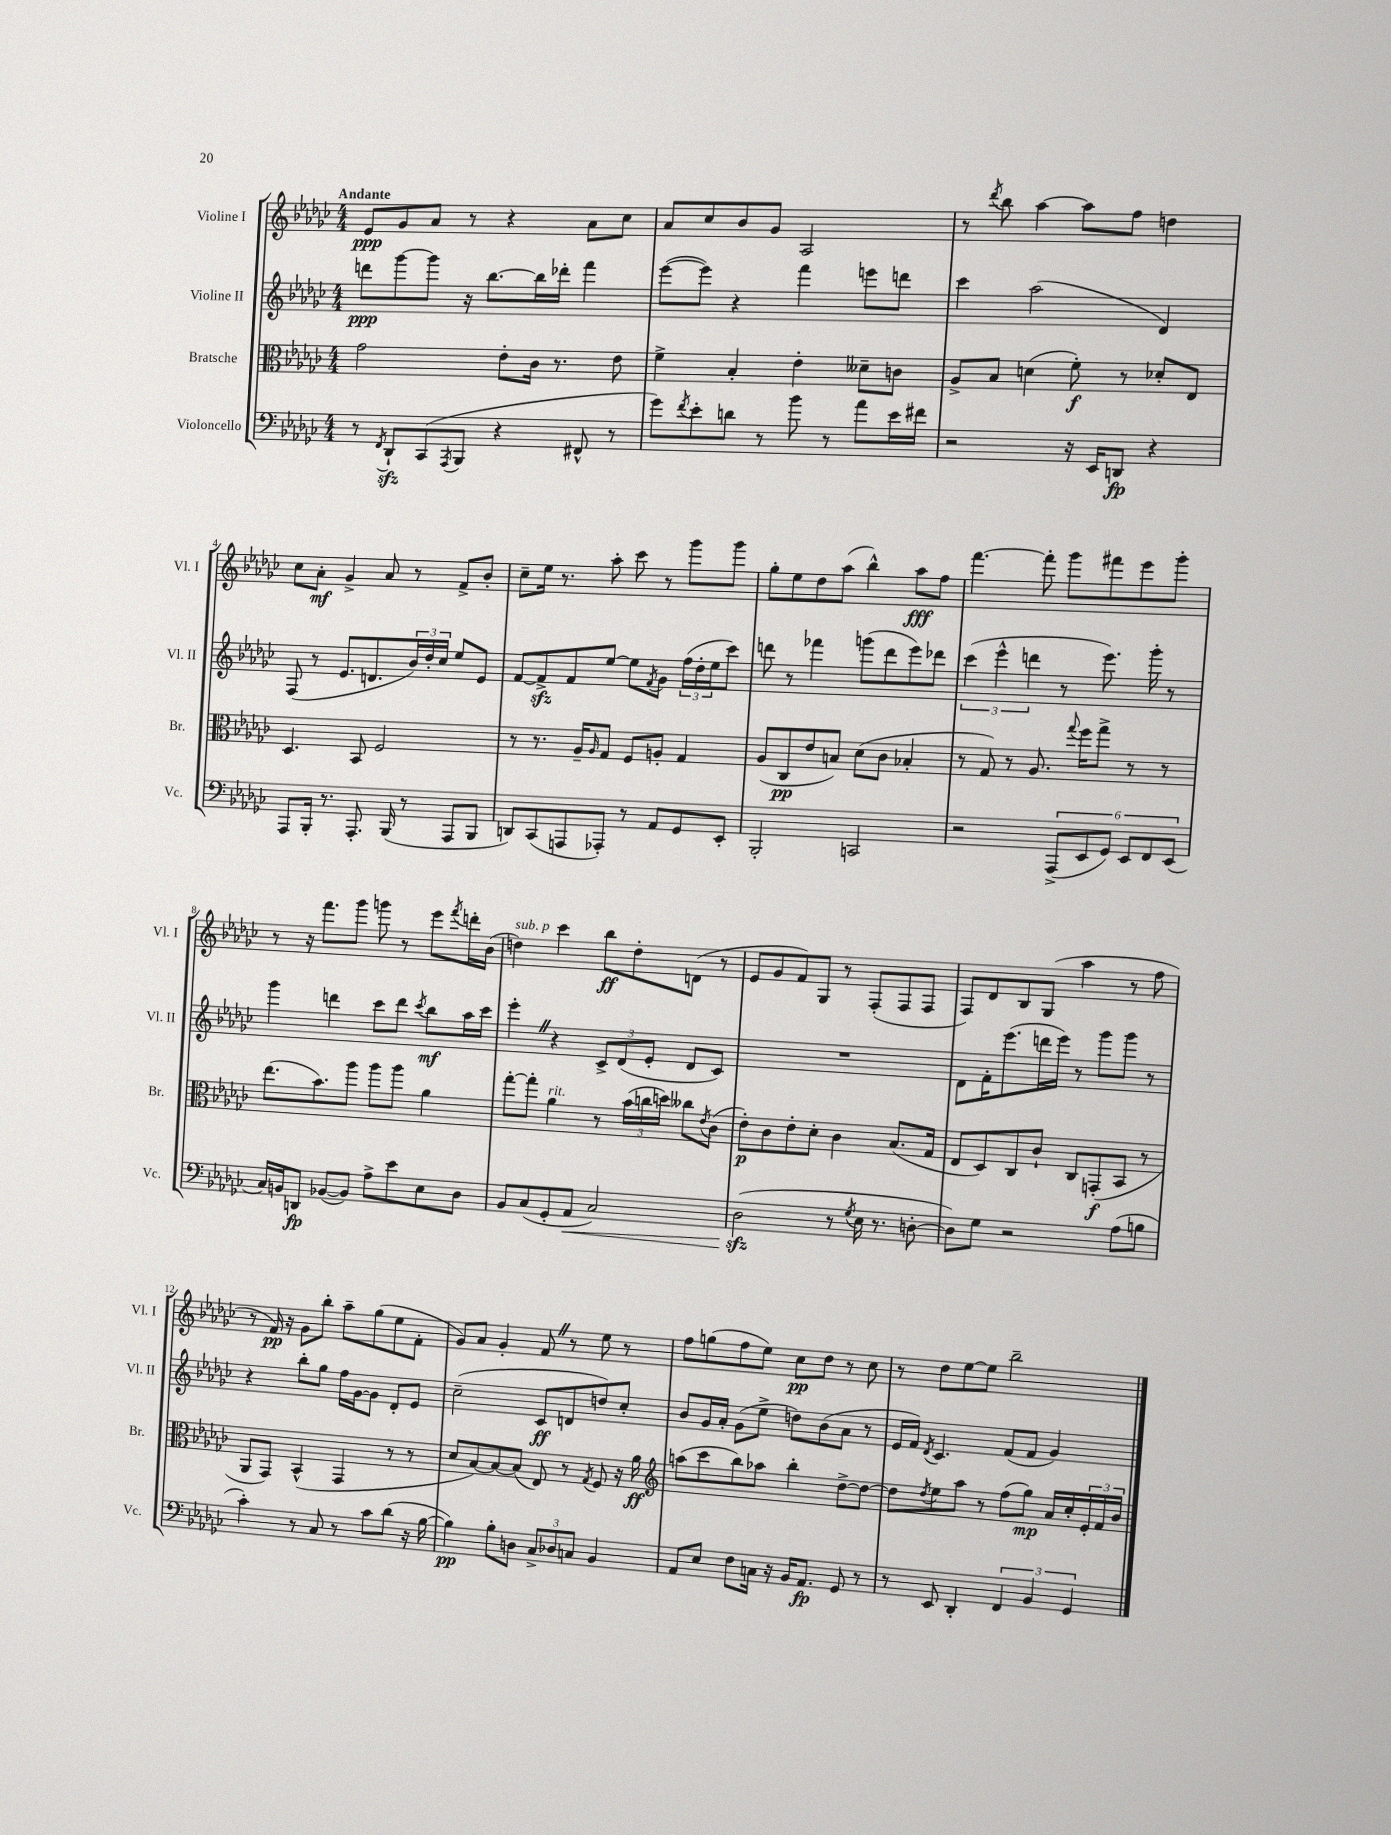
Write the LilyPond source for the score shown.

<<
\new StaffGroup <<
\new Staff = "s0" \with { instrumentName = "Violine I" shortInstrumentName = "Vl. I" } {
    \clef treble \key ges \major \numericTimeSignature \time 4/4 \tempo "Andante"
    ees'8\ppp ges'8 aes'8 r8 r4 aes'8 ces''8 |
    aes'8 ces''8 bes'8 ges'8 aes2 |
    r8 \acciaccatura { des'''8 } bes''8 aes''4~ aes''8 f''8 d''4 |
    ces''8 aes'8-.\mf ges'4-> aes'8 r8 f'8-> bes'8-. |
    ces''8-- ees''16 r8. aes''8-. ces'''8 r8 ges'''8 ges'''8 |
    ges''8-. ees''8 des''8 aes''8( bes''4-^) aes''8\fff f''8 |
    f'''4.~ f'''8-. ges'''8 fis'''8 ees'''8 ges'''8-. |
    r8 r16 f'''8. ges'''8 g'''8 r8 ees'''8 \acciaccatura { f'''8 } d'''16-. bes'16( |
    d''4^\markup { \italic "sub. p" }) ces'''4 bes''8\ff d''8-. d'8( r8 |
    ees'8 ges'8 f'8) ges8 r8 f8-.( f8 f8 |
    f8) des'8 bes8 ges8( aes''4 r8 f''8 |
    r8 f'16\pp) r16 ges'8 bes''8-. aes''8-- ges''8( ees''8 f'8-. |
    ges'8) aes'8 ges'4-. f'8 \once \override BreathingSign.text = \markup { \musicglyph "scripts.caesura.straight" } \breathe r8 ees''8 r8 |
    f''8 g''8( f''8 ees''8) ces''8\pp des''8 r8 ces''8 |
    r8 des''8 ees''8~ ees''8 bes''2-- \bar "|." |
}
\new Staff = "s1" \with { instrumentName = "Violine II" shortInstrumentName = "Vl. II" } {
    \clef treble \key ges \major \numericTimeSignature \time 4/4
    d'''8\ppp ges'''8~ ges'''8 r16 bes''8.~ bes''16 des'''16-. f'''4 |
    ees'''8~( ees'''8) r4 f'''4 e'''8 d'''8 |
    ces'''4 aes''2( des'4) |
    f8( r8 ees'8. d'8. \tuplet 3/2 { bes'16) des''16-. ces''16 } ees''8 ees'8 |
    f'8~ f'8->\sfz f'8 ees''8~ ees''8 \acciaccatura { f'8 } ges'8 \tuplet 3/2 { f''16( des''16-. ees''16 } ces'''8) |
    d'''8 r8 fes'''4 g'''8( d'''8 ees'''8) des'''8 |
    \tuplet 3/2 { ces'''4( ees'''4-^ d'''4 } r8 ees'''8.) ges'''16-. r8 |
    ges'''4 d'''4 ces'''8 d'''8 \acciaccatura { ces'''8 } bes''8\mf aes''16 ces'''16 |
    ees'''4-. \once \override BreathingSign.text = \markup { \musicglyph "scripts.caesura.straight" } \breathe r4 \tuplet 3/2 { ces'8-> des'8( ees'8-. } des'8 ces'8) |
    R1 |
    des'8 f'16-. ees'''8.( d'''16 ees'''16) r8 ges'''8 ges'''8 r8 |
    r4 bes''8-. ges''8 f''16 ges'16~ ges'8 des'8-. ees'8 |
    ces''2--( ces'8\ff d'8 d''8) ces''8-. |
    bes'8 ges'16 aes'16-. ges'8( ees''8-> d''8) bes'8( aes'8 r8 |
    ees'16 f'16) \acciaccatura { des'8 } ces'4. f'8( f'8 ges'4) \bar "|." |
}
\new Staff = "s2" \with { instrumentName = "Bratsche" shortInstrumentName = "Br." } {
    \clef alto \key ges \major \numericTimeSignature \time 4/4
    ges'2 ees'8-. ces'16 r8. ees'8 |
    f'4-> bes4-. ees'4-. deses'8-- c'8 |
    aes8-> bes8 d'4( f'8-.\f) r8 des'8-. ees8 |
    des4. bes,8 f2 |
    r8 r8. aes16-- \grace { aes16 } ges8 f8 a8-. ges4 |
    aes8( ces8\pp ees'8 b8) des'8( ces'8 bes4-. |
    r8 ges8) r8 aes8. \appoggiatura { ges''8 } f''16 ges''8-> r8 r8 |
    ees''8.( bes'8.) aes''8 aes''8 aes''8 aes'4 |
    ges''8~-. ges''8-. aes'4^\markup { \italic "rit." } r8 \tuplet 3/2 { bes'16( c''16 d''16) } ceses''8 \acciaccatura { ees'8 } ces'8( |
    ees'8-.\p) ces'8 ees'8-. des'8-. ces'4 bes8.( ges16 |
    ees8 des8) ces8 ces'8-! ces8 g,8-.\f( bes,8 r8 |
    aes,8 ges,8) bes,4-^( ges,4 r8 r8 |
    des'8 bes8~) bes8~ bes8( ees8) r8 \acciaccatura { ges8 } f8 r16 aes'16\ff |
    \clef treble a''8( ces'''8 bes''8) aes''8 bes''4-. des''8~-> des''8~ |
    des''8 \acciaccatura { des''8 } ees''8 aes''8 r8 f''8( ges''8\mp) aes'16 ces''16-. \tuplet 3/2 { ees'16-. f'16 bes'16 } \bar "|." |
}
\new Staff = "s3" \with { instrumentName = "Violoncello" shortInstrumentName = "Vc." } {
    \clef bass \key ges \major \numericTimeSignature \time 4/4
    r8 \acciaccatura { f,8 } des,8-!\sfz ces,8( \acciaccatura { aes,,8 } bes,,8 r4 fis,8-^ r8 |
    ges'8) \acciaccatura { f'8 } ees'8-. d'8 r8 bes'8 r8 aes'8 ees'16 fis'16 |
    r2 r16 ees,16 d,8\fp r4 |
    aes,,8 bes,,16-. r8. aes,,8.-. bes,,16( r8 aes,,8 bes,,8 |
    d,8) ces,8( a,,8 aes,,8-.) r8 aes,8 ges,8 ees,8-. |
    bes,,2-. c,2 |
    r2 \tuplet 6/4 { aes,,8->( ees,8 ges,8) ees,8 f,8 ees,8( } |
    ces16) b,16 d,8\fp bes,8~( bes,8) aes8-> ees'8 ees8 des8 |
    bes,8 ces8( ges,8-. aes,8\< ces2) |
    des2\sfz\!( r8 \acciaccatura { ges8 } ees16 r8. d8~-. |
    d8) ges8 r2 aes8( b8 |
    ces'4-.) r8 ces8 r8 ces'8 des'8( r16 bes16~ |
    bes4\pp) bes8-. d8 \tuplet 3/2 { ces8-> des8 c8 } bes,4 |
    aes,8 ees8 f8 c16 r16 bes,16 aes,8.\fp ges,8 r8 |
    r8 ees,8 des,4-. \tuplet 3/2 { f,4 bes,4 ges,4 } \bar "|." |
}
>>
>>
